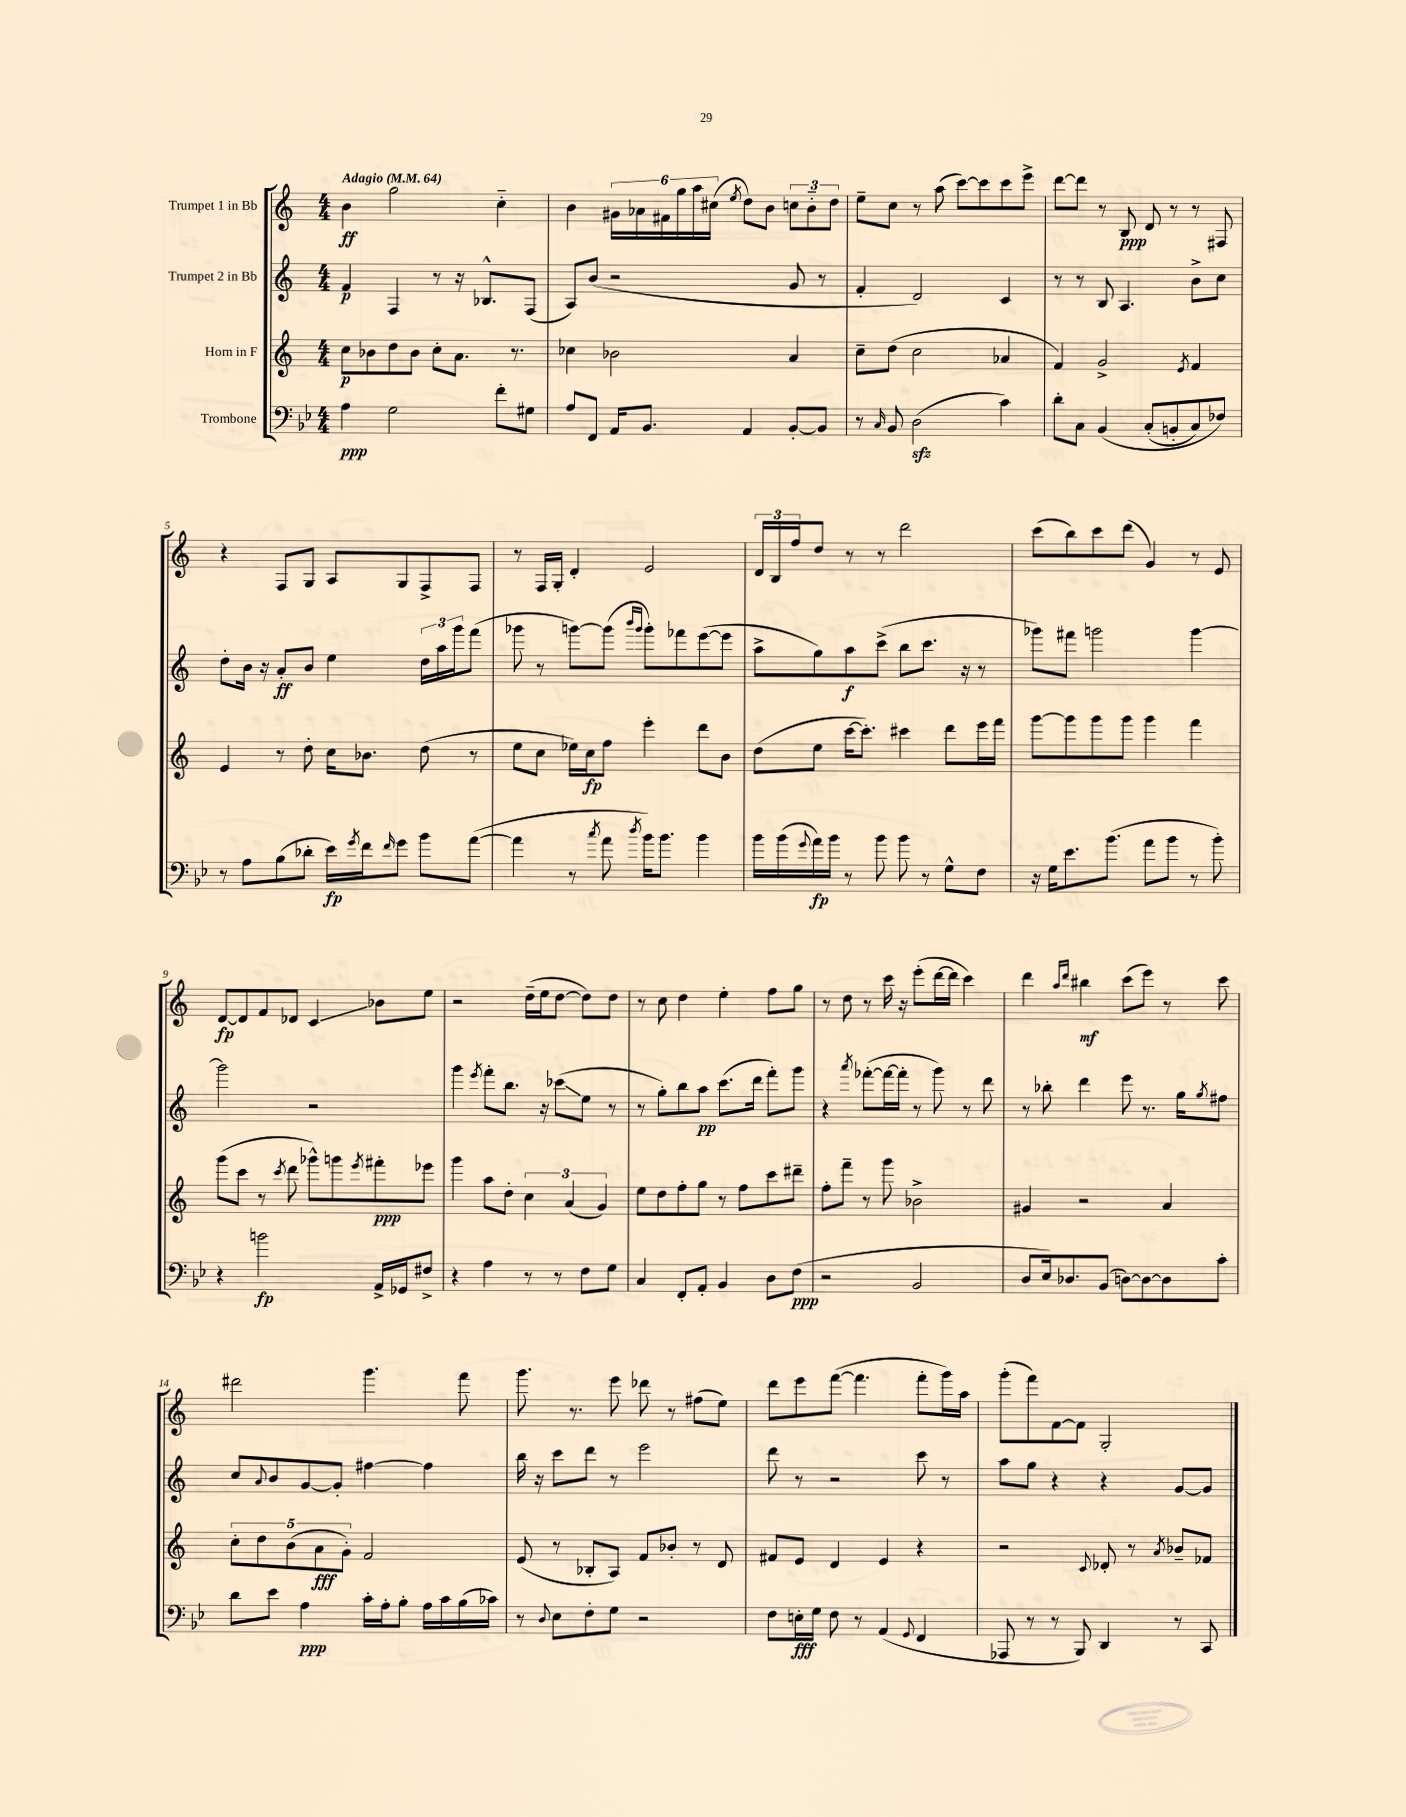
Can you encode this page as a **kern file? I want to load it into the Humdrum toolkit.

**kern	**kern	**kern	**kern
*staff4	*staff3	*staff2	*staff1
*clefF4	*clefG2	*clefG2	*clefG2
*k[b-e-]	*k[]	*k[]	*k[]
*M4/4	*M4/4	*M4/4	*M4/4
*MM64	*MM64	*MM64	*MM64
4A\	8cc\L	4f/	4b\
.	8b-\	.	.
2G\	8dd\	4F/	2gg\
.	8b-\J	.	.
.	8cc'\L	8r	.
.	8.a\J	16r	.
.	.	8.B-^^/L	.
8f'\L	.	.	4cc'~\
.	8.r	.	.
8G#\J	.	(8F/J	.
=	=	=	=
8A/L	4cc-\	8A/L)	4b\
8FF/J	.	(8b/J	.
16AA/LK	2b-\	2r	24g#\LL
.	.	.	24a-\
8.BB-/J	.	.	.
.	.	.	24f#\
.	.	.	24gg\
.	.	.	24aa\
.	.	.	(24cc#\JJ
.	.	.	8qee/
4AA/	.	.	8dd\L)
.	.	.	8b\J
[8BB-'/L	4a/	8g/	12cc\L
.	.	.	12b'~\
8BB-/]J	.	8r	.
.	.	.	12dd\J
=	=	=	=
8r	8cc~\L	4f'/	8ee~\L
16qqC/	.	.	.
8BB-/	(8dd\J	.	8cc\J
(2D\	2cc\	2d/)	8r
.	.	.	(8aa\
.	.	.	[8ccc\L)
.	.	.	8ccc\]
4c\)	4a-/	4c/	8ccc\
.	.	.	8eee^\J
=	=	=	=
8d'\L	4f/)	8r	[8ddd\L
8C\J	.	8r	8ddd\]J
&(4BB-/	2g^/	8B/	8r
.	.	4.A/	8B/
(8C'/L	.	.	8d/
8BB'/	.	.	8r
.	8qe/	.	.
8C/)	4f/	8b^\L	8r
8F-/J&)	.	8cc\J	8F#/
=	=	=	=
8r	4e/	8dd'\L	4r
8A\L	.	16b\Jk	.
.	.	16r	.
(8B-\	8r	8a'/L	8F/L
8d-'\J	8dd'\	8b/J	8G/J
16e-\LL)	16cc\LK	4ee\	8A/L
8qg/	.	.	.
16f\J	8.b-\J	.	.
16qqf/	.	.	.
8g\J	.	.	8G/
8b-\L	(8dd\	24dd\LL	8F^/
.	.	24aa\	.
.	.	24ggg\J	.
([8a\J	8r	(8fff\J	8F/J
=	=	=	=
4a\]	8ee\L	8ggg-\	8r
.	8cc\J	8r	16F/LL
.	.	.	16G'/JJ
8r	16ee-\LL)	[8ggg\L)	4d'/
.	16cc\J	.	.
8qcc/	.	.	.
8a\	8ff\J	(8ggg\]J	.
.	.	16qqbbb/LL	.
8qdd/	.	16qqggg/JJ	.
16b-\LK)	4eee'\	8ggg'\L)	2e/
8.b-\J	.	.	.
.	.	8fff-\	.
4b-\	8ddd\L	([8eee\	.
.	8b\J	8eee\]J	.
=	=	=	=
16b-\LL	(8dd\L	8aa^\L	24d/LL
.	.	.	24B/
(16b-\	.	.	.
.	.	.	24ff/J
8qqg/	.	.	.
16a\)	8ee\J	8gg\)	8dd/J
16b-\JJ	.	.	.
8r	[16ccc\LK	8aa\	8r
.	8.ccc'\]J)	.	.
8b-\	.	(8ccc^\J	8r
8b-\	4ccc#\	8bb\L	2ddd\
8r	.	8.ccc\J	.
8G^^\L	8ddd\L	.	.
.	.	16r	.
8F\J	16eee\L	8r	.
.	16fff\JJ	.	.
=	=	=	=
16r	[8ggg\L	8ggg-\L)	(8ccc\L
16G\LK	.	.	.
8.e-\	8ggg\]	8fff#\J	8bb\)
.	8ggg\	2ggg\	8ccc\
(8.b-\J	.	.	.
.	8ggg\J	.	(8ddd\J
8a\L	4ggg\	.	4g/)
8b-\J	.	.	.
8r	4fff\	[4ggg\	8r
8b-'\)	.	.	8e/
=	=	=	=
4r	(8ggg\L	2ggg\]	[8d/L
.	8ccc\J	.	8d/]
2b\	8r	.	8f/
.	8qccc/	.	.
.	8ddd\	.	8d-/J
.	8ggg-^^\L)	2r	4c/
.	8ggg\	.	.
.	8qeee/	.	.
16AA^/LL	8fff#'\	.	8b-\L
16GG-/J	.	.	.
8F#^/J	8eee-\J	.	8ee\J
=	=	=	=
4r	4ggg\	4ggg\	2r
.	.	8qeee/	.
4A\	8aa\L	8fff'\L	.
.	8dd'\J	8.bb\J	.
8r	6cc\	.	(16dd~\LL
.	.	16r	16ee\J
8r	.	(8ccc-\L	[8dd\J
.	(6a/	.	.
8F\L	.	8ee\J	8dd\]L)
.	6g/)	.	.
8G\J	.	8r	8dd\J
=	=	=	=
4C/	8ee\L	8r	8r
.	8dd\	8gg'\L)	8cc\
8FF'/L	8ff'\	8bb\	4dd\
8AA'/J	8gg\J	8aa\J	.
4BB-/	8r	(8.ccc\L	4ee'\
.	8ff\L	.	.
.	.	16ddd\Jk	.
8D\L	8ccc\	8fff'\L)	8ff\L
(8F\J	8ddd#~\J	8ggg\J	8gg\J
=	=	=	=
2r	8ff'\L	4r	8r
.	8fff~\J	.	8dd\
.	.	8qaaa/	.
.	8r	([8fff-'\L	8r
.	8ggg\	16fff-\_L	16ccc\
.	.	16fff-'\]JJ	16r
2BB-/	2b-^\	8r	(8eee'\L
.	.	8ggg\)	[16ddd\L
.	.	.	16ddd\]JJ
.	.	8r	4ccc\)
.	.	8ddd\	.
=	=	=	=
8D/L	4g#/	8r	4ddd\
16E-/k)	.	8bb-'\	.
8.D-/	.	.	.
.	.	.	16qqaa/LL
.	.	.	16qqddd/JJ
.	2r	4ddd\	4bb#\
(8BB-/J	.	.	.
[8D\L)	.	8eee\	(8ccc\L
8D\_	.	8.r	8eee\J)
8D\]	4a/	.	8r
.	.	16gg\LK	.
.	.	8qgg/	.
8c'\J	.	8ff#\J	8ccc\
=	=	=	=
8d\L	10cc'\L	8cc/L	2ddd#\
.	10dd\	.	.
.	.	8qqa/	.
8e-\J	.	8b/	.
.	(10b\	.	.
4A\	.	[8g/	.
.	10a\	.	.
.	.	8g'/]J	.
.	10g'\J)	.	.
16c'\LL	2f/	[4ff#\	4.ggg\
16A'\J	.	.	.
8B-'\J	.	.	.
16A\LL	.	4ff#\]	.
16c\	.	.	.
(16B-\	.	.	8fff\
16c-\JJ)	.	.	.
=	=	=	=
8r	(8e/	16bb\	8.ggg\
.	.	16r	.
8qqD/	.	.	.
8E-\L	8r	8ccc\L	.
.	.	.	8.r
8F'\	8B-'/L	8ddd\J	.
8G\J	8A/J)	8r	8eee\
2r	8f/L	2eee\	8ddd-\
.	8b-'/J	.	8r
.	8r	.	(8ff#\L
.	8d/	.	8ee\J)
=	=	=	=
8F\L	8f#/L	8ddd\	8ddd\L
16E'\L	8e/J	8r	8eee\
16G\JJ	.	.	.
8F\	4d/	2r	([8fff\J
8r	.	.	4.fff\]
(4AA/	4e/	.	.
8qqGG/	.	.	.
4FF/	4r	8ccc\	8fff'\L
.	.	8r	16ggg\L)
.	.	.	16aa\JJ
=	=	=	=
8AAA-/	2r	8aa\L	(8ggg'\L
8r	.	8gg\J	8fff\)
8r	.	4r	[8f\
8BBB-/)	.	.	8f\]J
.	8qqc/	.	.
4DD/	8d-'/	4r	2G'/
.	8r	.	.
.	8qa/	.	.
8r	8b-~/L	[8g/L	.
8CC/	8f-/J	8g/]J	.
==	==	==	==
*-	*-	*-	*-
